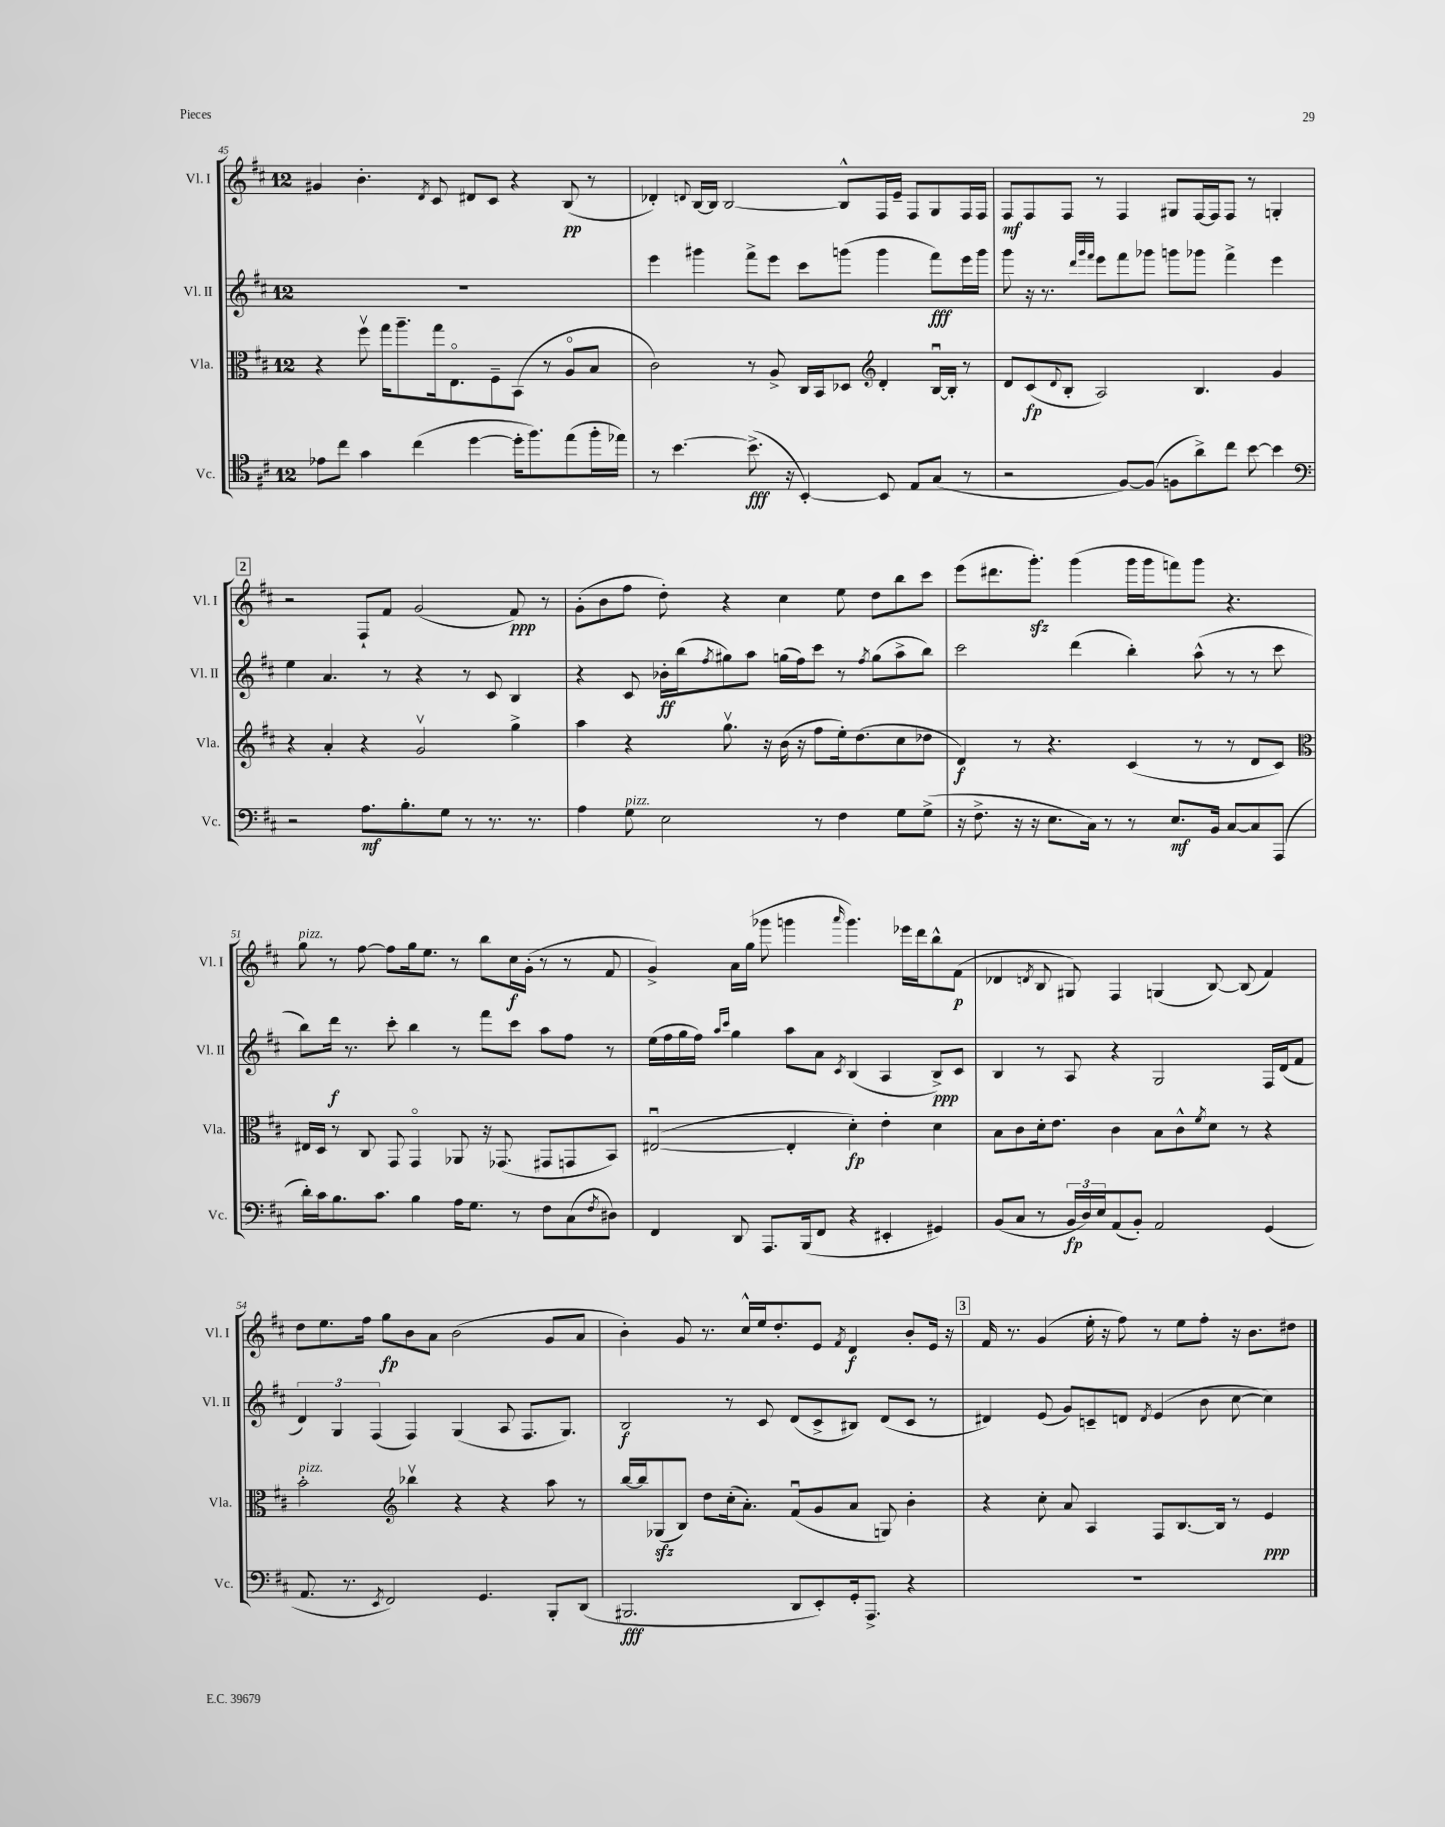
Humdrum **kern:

**kern	**kern	**kern	**kern
*staff4	*staff3	*staff2	*staff1
*clefC4	*clefC3	*clefG2	*clefG2
*k[f#c#]	*k[f#c#]	*k[f#c#]	*k[f#c#]
*M12/8	*M12/8	*M12/8	*M12/8
8e-\L	4r	1.r	4g#/
8cc#\J	.	.	.
4g\	8ff#v\	.	4.b'\
.	16gg\LK	.	.
.	8.aa~\	.	.
(4cc#\	.	.	.
.	.	.	8qd/
.	16gg\k	.	8c#/
.	8.Eo\	.	.
[4dd\	.	.	8d#/L
.	8F#~\	.	8c#/J
16dd'\]LK	(8BB\J	.	4r
8.ff#\)	.	.	.
.	8r	.	.
(8ee\	8Ao/L	.	(8B/
16ff#'\L	8B/J	.	8r
16ee-\JJ)	.	.	.
=	=	=	=
8r	2c#\)	4eee\	4d-'/)
[4.b\	.	.	.
.	.	.	8qqd/
.	.	4ggg#\	[16B/LL
.	.	.	16B/]JJ
.	.	.	[2B/
(8.b^\]	8r	8fff#^\L	.
.	8A^/	8eee\J	.
16r	.	.	.
[4BB'/)	16C#/LL	8ccc#\L	.
.	16BB/J	.	.
.	8D-/J	(8ggg\J	8B^^/]L
*	*clefG2	*	*
8BB/]	4d'/	4ggg\	16F#/L
.	.	.	16e~/JJ
8E/L	.	.	8F#/L
(8G/J	[16Bu/LL	8fff#\L)	8G/
.	16B'/]JJ	.	.
8r	8r	16eee\L	16F#/L
.	.	16ggg\JJ	16F#/JJ
=	=	=	=
2r	8d/L	8ggg\	8F#/L
.	(8c#/	16r	8F#/
.	.	8.r	.
.	8qqd/	.	.
.	8B'/J	.	8F#/J
.	.	32qqddd/LLL	.
.	.	32qqggg/	.
.	.	32qqfff#/JJJ	.
.	2A/)	8eee\L	8r
[8F#/L)	.	8fff#\	4F#/
(8F#/]J	.	8ggg-\J	.
8F\L	.	8ggg\L	8G#/L
8a^\)	4.B/	8ggg-\J	[16F#/L
.	.	.	16F#/]J
8cc#\J	.	4fff#^\	8F#/J
[8b\	.	.	8r
4b\]	4g/	4eee\	4G'/
=	=	=	=
*clefF4	*	*	*
2r	4r	4ee\	2r
.	4a'/	4.a/	.
8.A\L	4r	.	8F#`/L
.	.	8r	8f#/J
8.B'\	.	.	.
.	2gv/	4r	(2g/
8G\J	.	.	.
8r	.	8r	.
8.r	.	8c#/	.
.	4gg^\	4B/	8f#/)
8.r	.	.	.
.	.	.	8r
=	=	=	=
4A\	4aa\	4r	(8g'\L
.	.	.	8b\
8G\	4r	8c#/	8ff#\J
2E\	.	16b-'\LL	8dd'\)
.	.	(16bb\J	.
.	.	8qff#/	.
.	8.ggv\	8gg#\)	4r
.	.	8aa\J	.
.	16r	.	.
.	(16b\	(16gg\LL	4cc#\
.	16r	16ff#\J)	.
8r	8ff#\L	8ccc#\J	.
4F#\	16ee'\k)	8r	8ee\
.	(8.dd\	.	.
.	.	8qff#/	.
.	.	(8gg\L	8dd\L
8G\L	8cc#\	8aa^\	8bb\
(8G^\J	8dd-\J	8bb\J)	8ccc#\J
=	=	=	=
16r	4d/)	2ccc#\	(8eee\L
8.F#^\	.	.	.
.	.	.	8.ddd#\
16r	8r	.	.
16r	.	.	8.ggg'\J)
8.E\L	4.r	.	.
.	.	(4ddd\	(4ggg\
16C#\Jk)	.	.	.
8r	.	.	.
8r	(4c#/	4bb'\)	16ggg\LL
.	.	.	16ggg\J
8.E/L	.	.	8fff\)
.	8r	(8aa^^\	8ggg\J
16BB/Jk	.	.	.
[8C#/L	8r	8r	4.r
8C#/]	8d/L	8r	.
(8AAA/J	8c#/J)	8ccc#\	.
=	=	=	=
*	*clefC3	*	*
16d'\LL)	16E#/LL	8bb\L)	8gg\
16c#\J	16D/JJ	.	.
8.B\	8r	16ddd\Jk	8r
.	.	8.r	.
.	8C#/	.	[8ff#\
8.c#\J	.	.	.
.	8GG/	8ccc#'\	8ff#\]L
4B\	4GGo/	4bb\	16gg\k
.	.	.	8.ee\J
16A\LK	8AA-/	8r	8r
8.G\J	.	.	.
.	16r	8fff#\L	8bb\L
.	(8.GG-/	.	.
8r	.	8ccc#\J	16cc#\L
.	.	.	(16g'\JJ
8F#\L	8GG#/L	8aa\L	8r
(8C#\	8GG/	8ff#\J	8r
8qF#/	.	.	.
8D#\J)	8BB/J)	8r	8f#/
=	=	=	=
4FF#/	([2E#u/	(16ee\LL	4g^/)
.	.	16ff#\	.
.	.	16gg\	.
.	.	16ff#\JJ)	.
.	.	16qqaa/LL	.
.	.	16qqccc#/JJ	.
8DD/	.	4gg\	16a\LL
.	.	.	(16gg\JJ
8.AAA/L	.	.	8ggg-\
.	4E#'/]	8aa\L	4ggg\
(16BBB/k	.	.	.
8FF#/J	.	8a\J	.
.	.	8qc#/	16qqaaa/
4r	4d'\)	(4B/	4.ggg\)
4EE#'/	4e'\	4A/	.
.	.	.	16eee-\LL
.	.	.	16ddd\J
4GG#/)	4d\	8B^/L)	8bb^^\
.	.	8c#/J	(8f#\J
=	=	=	=
(8BB/L	8B\L	4B/	4d-/
8C#/J	8c#\	.	.
.	.	.	8qd/
8r	16d'\k	8r	8B/
.	8.e\J	.	.
24BB/LL	.	8A/	8G#/)
24D/)	.	.	.
24E/J	.	.	.
(8AA/	4c#\	4r	4F#/
8BB'/J)	.	.	.
2AA/	8B\L	2G/	(4G/
.	8c#^^\	.	.
.	8qf#/	.	.
.	8d\J	.	[8B/)
.	8r	.	(8B/]
(4GG/	4r	16F#/LL	4f#/)
.	.	(16d/J	.
.	.	8f#/J	.
=	=	=	=
8.AA/	2b'\	6d/)	8dd\L
.	.	.	8.ee\
.	.	6G/	.
8.r	.	.	.
.	.	.	16ff#\Jk
.	.	(6F#/	.
8qEE/	.	.	.
2FF#/)	.	.	8gg\L
*	*clefG2	*	*
.	4bb-v\	4F#/)	8b\
.	.	.	8a\J
.	4r	(4G/	(2b\
4.GG/	.	.	.
.	4r	8A/	.
.	.	8.F#/L	.
8BBB'/L	8aa\	.	8g/L
.	.	8.G/J)	.
(8DD/J	8r	.	8a/J
=	=	=	=
2.BBB#/	[16bb/LL	2B/	4b'\)
.	16bb/]J	.	.
.	(8G-/	.	.
.	8B/J)	.	8g/
.	8dd\L	.	8.r
.	(16cc#'\k	8r	.
.	8.a'\J)	.	16cc#^^/LL
.	.	8c#/	16ee/J
.	.	.	8.dd'/
8DD/L	(8f#u/L	(8d/L	.
8EE'/)	8g/	8c#^/	8e/J
.	.	.	8qf#/
16GG'/k	8a/J	8B#/J)	4d/
8.AAA^/J	.	.	.
.	8G/)	(8d/L	.
4r	4b'\	8c#/J	8b'/L
.	.	8r	16e/Jk
.	.	.	16r
=	=	=	=
1.r	4r	4d#/)	16f#/
.	.	.	8.r
.	8cc#'\	(8e/	(4g/
.	8a/	8g/L)	.
.	4A/	8c~/	16ee'\
.	.	.	16r
.	.	8d/J	8ff#\)
.	.	8qd/	.
.	8F#/L	(4e/	8r
.	[8.B/	.	8ee\L
.	.	8b\	8ff#'\J
.	16B/]Jk	.	.
.	8r	[8cc#\	16r
.	.	.	8.b\L
.	4e/	4cc#\])	.
.	.	.	8dd#\J
==	==	==	==
*-	*-	*-	*-
